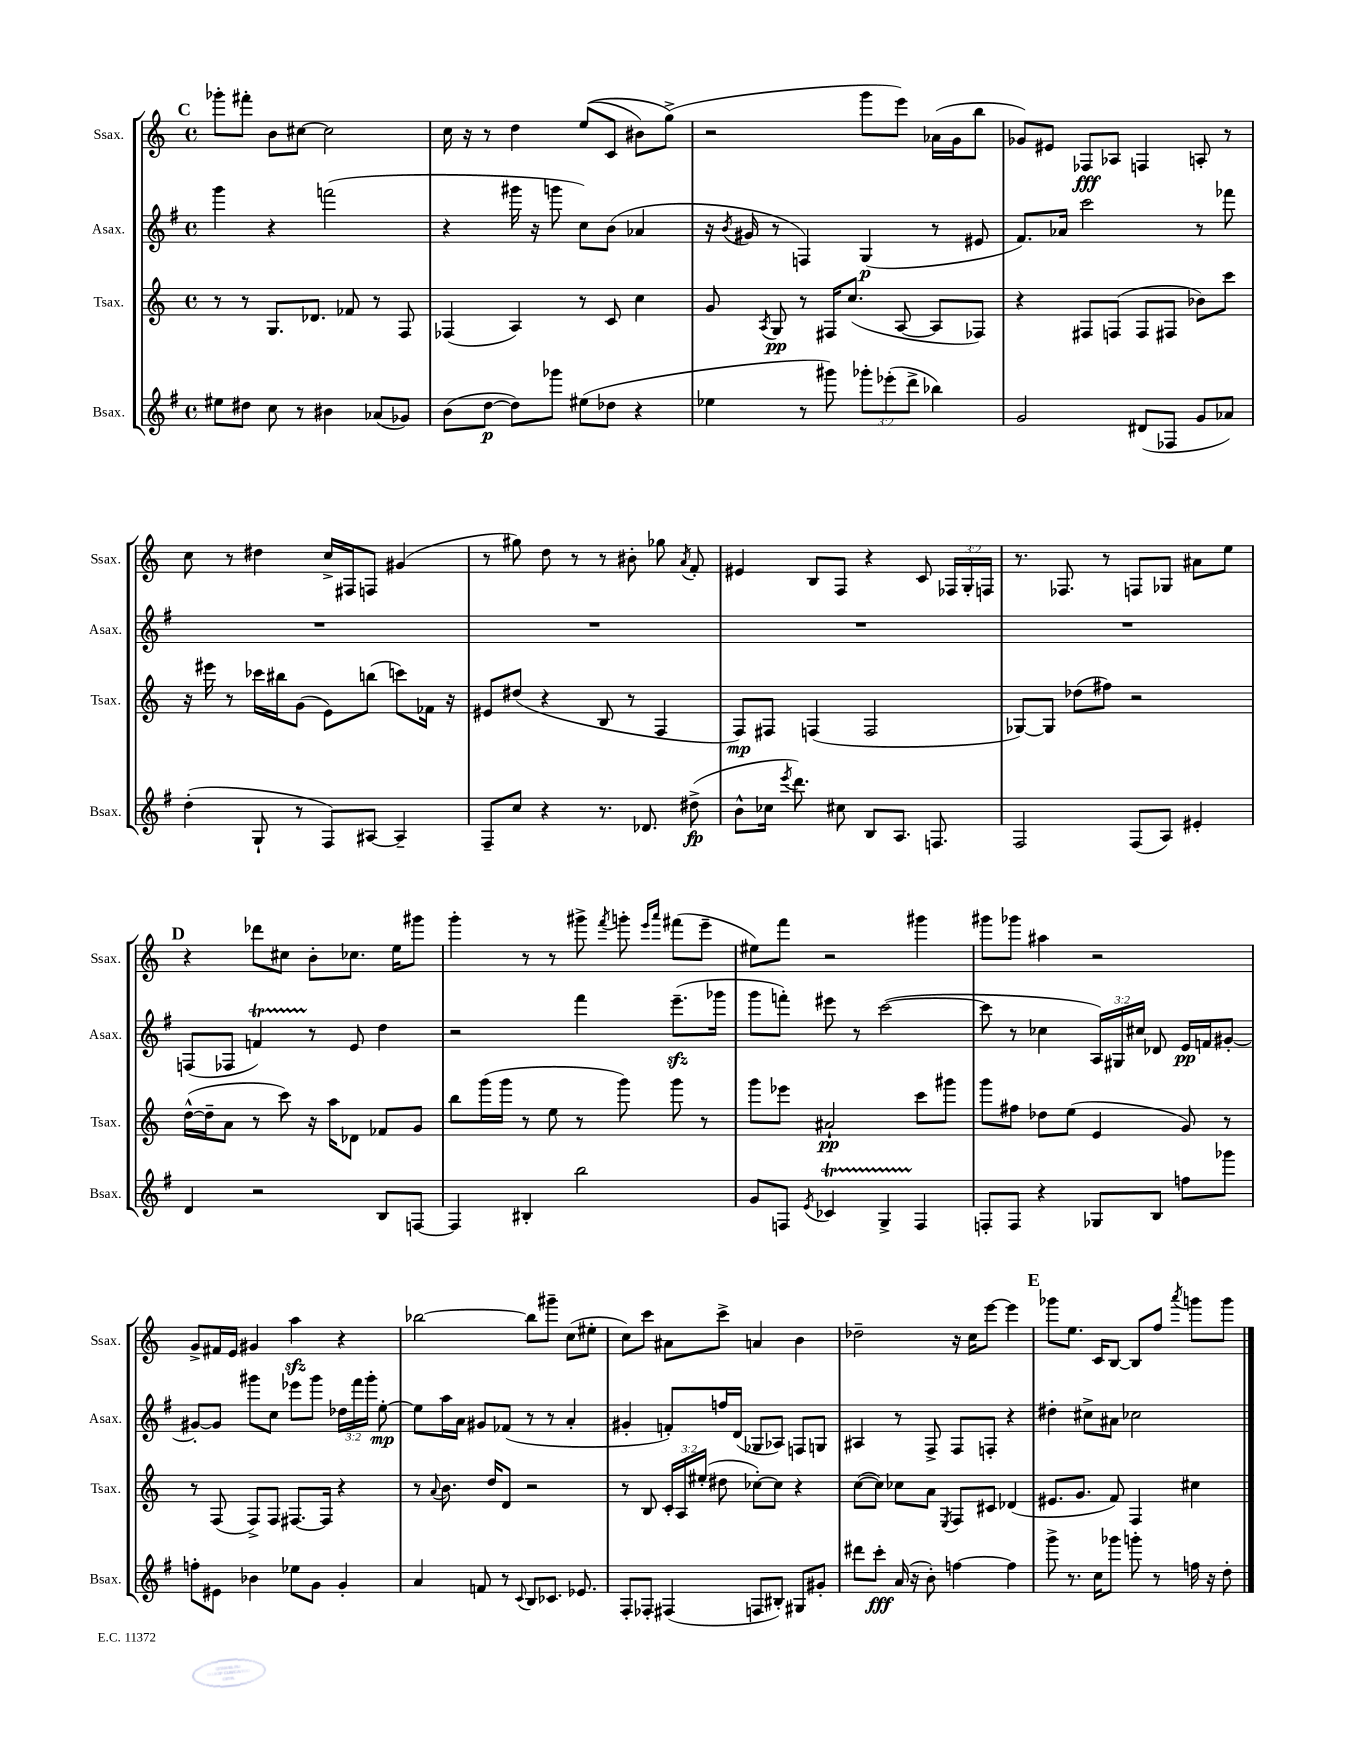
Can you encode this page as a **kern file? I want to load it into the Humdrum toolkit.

**kern	**dynam	**kern	**dynam	**kern	**dynam	**kern	**dynam
*part4	*part4	*part3	*part3	*part2	*part2	*part1	*part1
*staff4	*staff4	*staff3	*staff3	*staff2	*staff2	*staff1	*staff1
*I"Bsax.	*	*I"Tsax.	*	*I"Asax.	*	*I"Ssax.	*
*I'Bsax.	*	*I'Tsax.	*	*I'Asax.	*	*I'Ssax.	*
*clefG2	*	*clefG2	*	*clefG2	*	*clefG2	*
*k[f#]	*	*k[]	*	*k[f#]	*	*k[]	*
*M4/4	*	*M4/4	*	*M4/4	*	*M4/4	*
*met(c)	*	*met(c)	*	*met(c)	*	*met(c)	*
!!LO:REH:place=s1:t=C
=123	=123	=123	=123	=123	=123	=123	=123
8ee#X\L	.	8r	.	4ggg\	.	8ggg-X'\L	.
8dd#X\J	.	8r	.	.	.	8fff#X'\J	.
8cc\	.	8.G/L	.	4r	.	8b\L	.
8r	.	.	.	.	.	[8cc#X\J	.
.	.	8.d-X/J	.	.	.	.	.
4b#X\	.	.	.	(2fffn\	.	2cc#\]	.
.	.	8f-X/	.	.	.	.	.
(8a-X/L	.	8r	.	.	.	.	.
8g-X/J)	.	8F/	.	.	.	.	.
=124	=124	=124	=124	=124	=124	=124	=124
(8b\L	.	(4F-X/	.	4r	.	16cc\	.
.	.	.	.	.	.	16r	.
[8dd\J	p	.	.	.	.	8r	.
8dd\L])	.	4A/)	.	16ggg#X\	.	4dd\	.
.	.	.	.	16r	.	.	.
8ggg-X\J	.	.	.	8gggn\	.	.	.
(8ee#X\L	.	8r	.	8cc\L)	.	((8ee/L	.
8dd-X\J	.	8c/	.	(8b\J	.	8c/J	.
4r	.	4cc\	.	4a-X/	.	8b#X\L)	.
.	.	.	.	.	.	(8gg^\J)	.
=125	=125	=125	=125	=125	=125	=125	=125
4ee-X\	.	8g/	.	16r	.	2r	.
.	.	.	.	8qb/	.	.	.
.	.	.	.	16g#X/	.	.	.
.	.	8qA/	.	.	.	.	.
.	.	8G/	pp	8r	.	.	.
8r	.	8r	.	4Fn/)	.	.	.
8ggg#X\)	.	16F#X/KL	.	.	.	.	.
.	.	(8.cc/J	.	.	.	.	.
12ggg-X'\L	.	.	.	(4G/	p	8ggg\L	.
(12eee-X'\	.	.	.	.	.	.	.
.	.	[8A/	.	.	.	8eee\J)	.
12ddd^\J	.	.	.	.	.	.	.
4bb-X\)	.	8A/L]	.	8r	.	(16a-X\LL	.
.	.	.	.	.	.	16g\J	.
.	.	8F-X/J)	.	8e#X/	.	8bb\J	.
=126	=126	=126	=126	=126	=126	=126	=126
2g/	.	4r	.	8.f#/L)	.	8g-X/L)	.
.	.	.	.	.	.	8e#X/J	.
.	.	.	.	16a-X/Jk	.	.	.
.	.	8F#X/L	.	2ccc\	.	8F-X/L	fff
.	.	(8Fn/J	.	.	.	8A-X/J	.
(8d#X/L	.	8F/L	.	.	.	4Fn/	.
8F-X/J	.	8F#X/J	.	.	.	.	.
8g/L	.	8b-X\L)	.	8r	.	8An'/	.
8a-X/J)	.	8ccc\J	.	8fff-X\	.	8r	.
!!LO:LB:g=z
=127	=127	=127	=127	=127	=127	=127	=127
(4dd'\	.	16r	.	1r	.	8cc\	.
.	.	16eee#X\	.	.	.	.	.
.	.	8r	.	.	.	8r	.
8G`/	.	16ccc-X\LL	.	.	.	4dd#X\	.
.	.	16bb#X\J	.	.	.	.	.
8r	.	(8g\J	.	.	.	.	.
8F#/L)	.	8e\L)	.	.	.	16cc^/LL	.
.	.	.	.	.	.	16F#X/J	.
[8A#X/J	.	(8bbn\J	.	.	.	8Fn/J	.
4A#~/]	.	8cccn\L)	.	.	.	(4g#X/	.
.	.	16f-X\Jk	.	.	.	.	.
.	.	16r	.	.	.	.	.
=128	=128	=128	=128	=128	=128	=128	=128
8F#~/L	.	8e#X/L	.	1r	.	8r	.
8cc/J	.	(8dd#X/J	.	.	.	8gg#X\)	.
4r	.	4r	.	.	.	8dd\	.
.	.	.	.	.	.	8r	.
8.r	.	8B/	.	.	.	8r	.
.	.	8r	.	.	.	8b#X'\	.
8.d-X/	.	.	.	.	.	.	.
.	.	4F/	.	.	.	8gg-X\	.
.	.	.	.	.	.	8qa/	.
(8dd#X^\	fp	.	.	.	.	8f'/	.
=129	=129	=129	=129	=129	=129	=129	=129
8b^^\L	.	8F/L)	mp	1r	.	4e#X/	.
16cc-X\Jk	.	8F#X/J	.	.	.	.	.
8qeee/	.	.	.	.	.	.	.
8.ddd\)	.	.	.	.	.	.	.
.	.	(4Fn/	.	.	.	8B/L	.
8cc#X\	.	.	.	.	.	8F/J	.
8B/L	.	2F/	.	.	.	4r	.
8.A/J	.	.	.	.	.	.	.
.	.	.	.	.	.	8c/	.
8.Fn/	.	.	.	.	.	.	.
.	.	.	.	.	.	24F-X/LL	.
.	.	.	.	.	.	24G'/	.
.	.	.	.	.	.	24Fn/JJ	.
=130	=130	=130	=130	=130	=130	=130	=130
2F#/	.	[8G-X/L)	.	1r	.	8.r	.
.	.	8G-/J]	.	.	.	.	.
.	.	.	.	.	.	8.F-X/	.
.	.	(8dd-X\L	.	.	.	.	.
.	.	8ff#X\J)	.	.	.	8r	.
(8F#/L	.	2r	.	.	.	8Fn/L	.
8A/J)	.	.	.	.	.	8G-X/J	.
4e#X'/	.	.	.	.	.	8a#X\L	.
.	.	.	.	.	.	8ee\J	.
!!LO:LB:g=z
!!LO:REH:place=s1:t=D
=131	=131	=131	=131	=131	=131	=131	=131
4d/	.	([16dd^^\LL	.	(8Fn/L	.	4r	.
.	.	16dd~\J]	.	.	.	.	.
.	.	8a\J	.	8F-X/J	.	.	.
2r	.	8r	.	4fnT/)	.	8ddd-X\L	.
.	.	8ccc\)	.	.	.	8cc#X\J	.
.	.	16r	.	8r	.	8b'\L	.
.	.	16aa\KL	.	.	.	.	.
.	.	8d-X\J	.	8e/	.	8.cc-X\J	.
8B/L	.	8f-X/L	.	4dd\	.	.	.
.	.	.	.	.	.	16ee\KL	.
[8Fn/J	.	8g/J	.	.	.	8ggg#X\J	.
=132	=132	=132	=132	=132	=132	=132	=132
4F/]	.	8bb\L	.	2r	.	4ggg'\	.
.	.	(16ggg\L	.	.	.	.	.
.	.	16ggg\JJ	.	.	.	.	.
4B#X'/	.	8r	.	.	.	8r	.
.	.	8ee\	.	.	.	8r	.
2bb\	.	8r	.	4fff#\	.	8ggg#X^\	.
.	.	.	.	.	.	8qfff/	.
.	.	8ggg\)	.	.	.	8gggn'\	.
.	.	.	.	.	.	16qqeee/LL	.
.	.	.	.	.	.	16qqaaa/JJ	.
.	.	8ggg\	.	(8.eeezz~\L	.	(8fff#X\L	.
.	.	8r	.	.	.	8eee~\J	.
.	.	.	.	16ggg-X\Jk	.	.	.
=133	=133	=133	=133	=133	=133	=133	=133
8g/L	.	8ggg\L	.	8ggg\L	.	8ee#X\L)	.
8Fn/J	.	8eee-X\J	.	8fffn'\J)	.	8fff\J	.
8qe/	.	.	.	.	.	.	.
4c-XT/	.	2a#X`/	pp	8eee#X\	.	2r	.
.	.	.	.	8r	.	.	.
4GTTT^/	.	.	.	([2ccc\	.	.	.
4F/	.	8ccc\L	.	.	.	4ggg#X\	.
.	.	8ggg#X\J	.	.	.	.	.
=134	=134	=134	=134	=134	=134	=134	=134
8Fn'/L	.	8ggg\L	.	8ccc\]	.	8ggg#X\L	.
8F/J	.	8ff#X\J	.	8r	.	8ggg-X\J	.
4r	.	8dd-X\L	.	4cc-X\	.	4aa#X\	.
.	.	(8ee\J	.	.	.	.	.
8G-X/L	.	4e/	.	24A/LL)	.	2r	.
.	.	.	.	24G#X/	.	.	.
.	.	.	.	24cc#X/JJ	.	.	.
8B/J	.	.	.	8d-X/	.	.	.
8ffn\L	.	8g/)	.	16e/LL	pp	.	.
.	.	.	.	16fn/J	.	.	.
8ggg-X\J	.	8r	.	[8g#X'/J	.	.	.
!!LO:LB:g=z
=135	=135	=135	=135	=135	=135	=135	=135
8ffn'\L	.	8r	.	8g#X'/L_	.	8g^/L	.
8e#X\J	.	(8F/	.	8g#/J]	.	16f#X/L	.
.	.	.	.	.	.	16e/JJ	.
4b-X\	.	8F^/L)	.	8ggg#X\L	.	4g#X/	.
.	.	8F/J	.	8cc\J	.	.	.
8ee-X\L	.	[8.F#X/L	.	8eee-X\L	.	4aazz\	.
8g\J	.	.	.	8ggg#\J	.	.	.
.	.	16F#/Jk]	.	.	.	.	.
4g'/	.	4r	.	24dd-X\LL	.	4r	.
.	.	.	.	24fff#\	.	.	.
.	.	.	.	24ggg#'\JJ	.	.	.
.	.	.	.	[8ee'\	mp	.	.
=136	=136	=136	=136	=136	=136	=136	=136
4a/	.	8r	.	8ee\L]	.	[2bb-X\	.
.	.	8qqa/	.	.	.	.	.
.	.	8.b\	.	16aa\L	.	.	.
.	.	.	.	16a\JJ	.	.	.
8fn/	.	.	.	8g#X/L	.	.	.
.	.	16dd/KL	.	.	.	.	.
8r	.	8d/J	.	(8f-X/J	.	.	.
8qqc/	.	.	.	.	.	.	.
8B/L	.	2r	.	8r	.	8bb-\L]	.
8.c-X/J	.	.	.	8r	.	8ggg#X~\J	.
.	.	.	.	4a'/	.	(8cc\L	.
8.e-X/	.	.	.	.	.	.	.
.	.	.	.	.	.	8ee#X'\J	.
=137	=137	=137	=137	=137	=137	=137	=137
8F#'/L	.	8r	.	4g#X'/	.	8cc\L)	.
8F-X'/J	.	8B/	.	.	.	8ccc\J	.
(4F#X/	.	24c'/LL	.	8fn'/L)	.	8a#X\L	.
.	.	24A/	.	.	.	.	.
.	.	(24ee#X'/JJ	.	.	.	.	.
.	.	8dd#X\	.	16ffn/L	.	8ccc^\J	.
.	.	.	.	(16d/JJ	.	.	.
8Fn/L	.	[8cc-X'\L)	.	8G-X/L	.	4an/	.
8B#X'/J)	.	8cc-\J]	.	8A-X/J)	.	.	.
8G#X/L	.	4r	.	8Fn/L	.	4b\	.
8g#X'/J	.	.	.	8Gn/J	.	.	.
=138	=138	=138	=138	=138	=138	=138	=138
8ddd#X\L	.	([8cc\L	.	4A#X/	.	2dd-X~\	.
8ccc'\J	fff	8cc\J])	.	.	.	.	.
(16a/	.	8cc-X\L	.	8r	.	.	.
16r	.	.	.	.	.	.	.
8b'\)	.	8a\J	.	8F#^/	.	.	.
.	.	8qE/	.	.	.	.	.
[4ffn\	.	8F/L	.	8F#/L	.	16r	.
.	.	.	.	.	.	16cc\KL	.
.	.	8c#X/J	.	8Fn'/J	.	[8eee\J	.
4ff\]	.	(4d-X/	.	4r	.	4eee\]	.
!!LO:REH:place=s1:t=E
=139	=139	=139	=139	=139	=139	=139	=139
8ggg^\	.	8.e#X/L	.	4dd#X'\	.	8ggg-X\L	.
8.r	.	.	.	.	.	8.ee\J	.
.	.	8.g/J	.	.	.	.	.
.	.	.	.	8cc#X^\L	.	.	.
16cc\KL	.	.	.	.	.	16c/KL	.
8ggg-X\J	.	8f/)	.	8a#X\J	.	[8B/J	.
8gggn'\	.	4F/	.	2cc-X\	.	8B/L]	.
8r	.	.	.	.	.	8ff/J	.
.	.	.	.	.	.	8qaaa/	.
16ffn\	.	4cc#X\	.	.	.	8gggn\L	.
16r	.	.	.	.	.	.	.
8dd'\	.	.	.	.	.	8ggg\J	.
==	==	==	==	==	==	==	==
*-	*-	*-	*-	*-	*-	*-	*-
